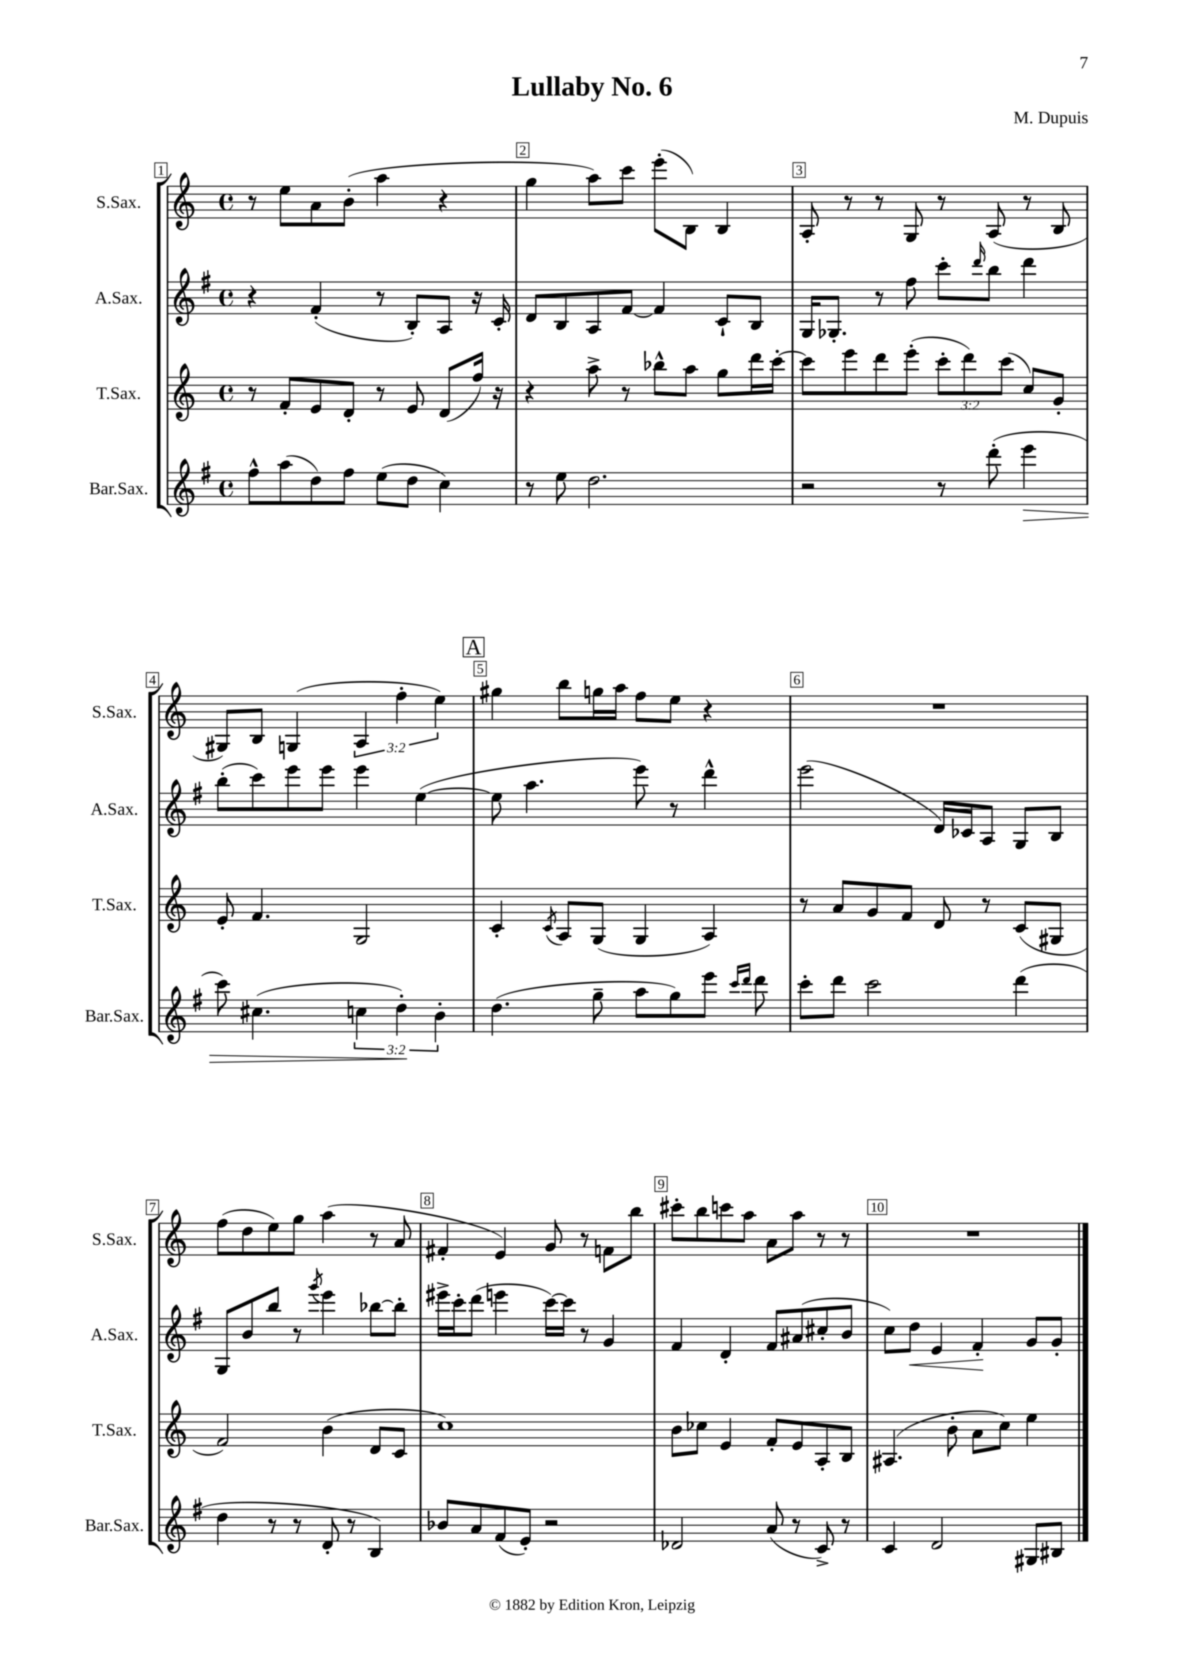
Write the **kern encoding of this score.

**kern	**kern	**kern	**kern
*staff4	*staff3	*staff2	*staff1
*clefG2	*clefG2	*clefG2	*clefG2
*k[f#]	*k[]	*k[f#]	*k[]
*M4/4	*M4/4	*M4/4	*M4/4
*met(c)	*met(c)	*met(c)	*met(c)
8ff#^^	8r	4r	8r
(8aa	8f'	.	8ee
8dd)	8e	(4f#'	8a
8ff#	8d'	.	(8b'
(8ee	8r	8r	4aa
8dd	8e	8B')	.
4cc)	(8d	8A	4r
.	16ff)	16r	.
.	16r	16c'	.
=	=	=	=
8r	4r	8d	4gg
8ee	.	8B	.
2.dd	8aa^	8A	8aa)
.	8r	[8f#	8ccc
.	8bb-^^	4f#]	(8eee'
.	8aa	.	8B)
.	8gg	8c`	4B
.	16ddd	8B	.
.	[16ccc'	.	.
=	=	=	=
2r	8ccc]	16G	8A'
.	.	8.G-'	.
.	8eee	.	8r
.	8ddd	8r	8r
.	(8eee'	8ff#	8G
8r	12ccc'	8ccc'	8r
.	12ddd)	.	.
.	.	16qqddd	.
(8ddd'	.	8bb	(8A
.	(12ccc	.	.
4eee	8cc)	4ddd	8r
.	8g'	.	8B
=	=	=	=
8ccc)	8e'	(8bb'	8G#)
(4.cc#	4.f	8ccc)	8B
.	.	8eee	(4G
.	.	8eee	.
6cc	2G	4eee	6A
6dd')	.	.	6ff'
.	.	([4ee	.
6b'	.	.	6ee)
=	=	=	=
(4.dd	4c'	8ee]	4gg#
.	.	4.aa	.
.	8qc	.	.
.	8A	.	8bb
8gg~	(8G	.	16gg
.	.	.	16aa
8aa	4G	8eee)	8ff
8gg)	.	8r	8ee
8eee	4A)	4ddd^^	4r
16qqccc	.	.	.
16qqddd	.	.	.
8ddd	.	.	.
=	=	=	=
8ccc'	8r	(2eee	1r
8ddd	8a	.	.
2ccc	8g	.	.
.	8f	.	.
.	8d	16d)	.
.	.	16c-	.
.	8r	8A	.
(4ddd	(8c	8G	.
.	8G#	8B	.
=	=	=	=
4dd	2f)	8G	(8ff
.	.	8b	8dd
8r	.	8bb	8ee)
8r	.	8r	8gg
.	.	8qggg	.
8d'	(4b	4eee	(4aa
8r	.	.	.
4B)	8d	[8bb-	8r
.	8c	8bb-']	8a
=	=	=	=
8b-	1cc)	16eee#^	4f#'
.	.	16ccc'	.
8a	.	(8ddd	.
(8f#	.	4eee	4e)
8e')	.	.	.
2r	.	[16ccc)	8g
.	.	16ccc]	.
.	.	8r	8r
.	.	4g	8f
.	.	.	8bb
=	=	=	=
2d-	8b	4f#	8ccc#'
.	8cc-	.	8bb
.	4e	4d'	8ccc
.	.	.	8aa
(8a	8f'	8f#	8a
8r	8e	(8a#	8aa
8c^)	8A'	8cc#'	8r
8r	8B	8b	8r
=	=	=	=
4c	(4.A#	8cc)	1r
.	.	8dd	.
2d	.	4e	.
.	8b'	.	.
.	8a	4f#'	.
.	8cc)	.	.
8G#	4ee	8g	.
8B#	.	8g'	.
==	==	==	==
*-	*-	*-	*-
